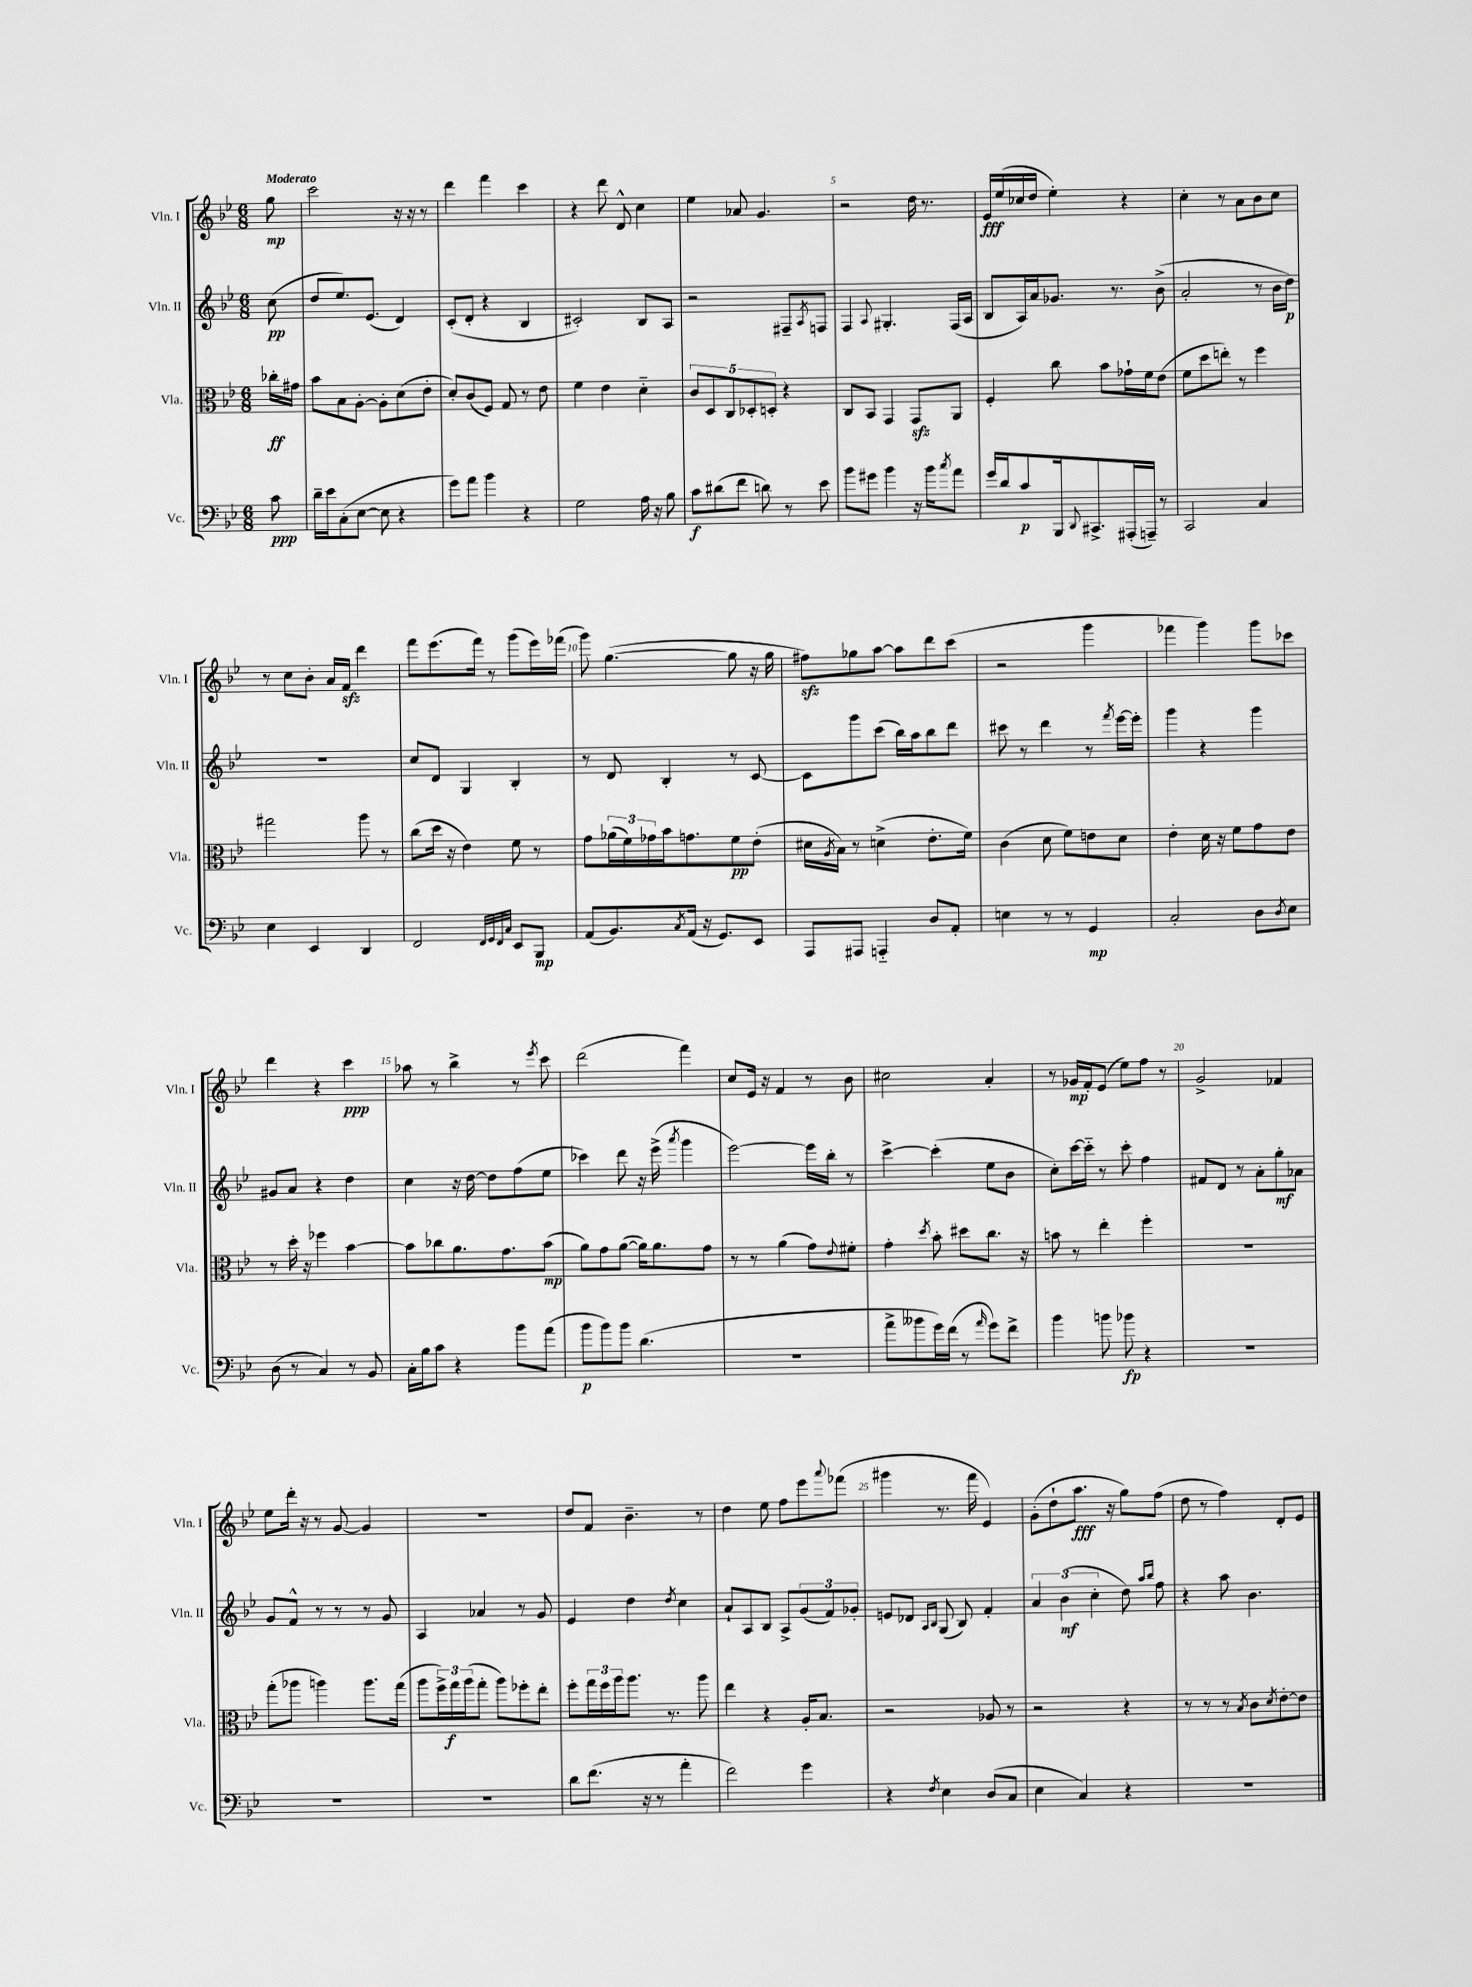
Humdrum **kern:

**kern	**kern	**kern	**kern
*staff4	*staff3	*staff2	*staff1
*clefF4	*clefC3	*clefG2	*clefG2
*k[b-e-]	*k[b-e-]	*k[b-e-]	*k[b-e-]
*M6/8	*M6/8	*M6/8	*M6/8
8c	16cc-'	(8cc	8gg
.	16g#	.	.
=	=	=	=
16d~	8b-	8dd	2ccc
16e-	.	.	.
(8C'	8B-	8.ee-)	.
[8E-	[8A'	.	.
.	.	(8.e-	.
8E-]	8A']	.	.
4r	(8d	4d)	16r
.	.	.	16r
.	8e-'	.	8r
=	=	=	=
8g)	8d')	(8c'	4ddd
8a	(8c	8d'	.
4b-	8F)	4r	4fff
.	8G	.	.
4r	8r	4B-	4ccc
.	8e-	.	.
=	=	=	=
2G	4f	2c#')	4r
.	4e-	.	8ddd
.	.	.	8d^^
16A	4d'~	8B-	4cc
16r	.	.	.
8B-	.	8A	.
=	=	=	=
8c	10c	2r	4ee-
.	10D	.	.
(8d#	.	.	.
.	10C	.	.
8f	.	.	8a-
.	10D-'	.	.
8d)	.	.	4.g
.	10D'	.	.
8r	4r	8F#~	.
.	.	8qA	.
8e-	.	8F	.
=	=	=	=
8b-	8C	4F	2r
8g#	8BB-	.	.
.	.	8qqA	.
4b-	4GG	4.G#'	.
16r	8GG	.	16dd
16b-	.	.	8.r
8qcc	.	.	.
8a	8AA	(16F	.
.	.	16A	.
=	=	=	=
16g	4F'	8B-	16e-
16d	.	.	(16ee-
8c	.	16A)	16cc-
.	.	16a	16dd
16BBB-	8cc	8.g-	4ee-')
8qqDD	.	.	.
8.CC#^	.	.	.
.	8b-	.	.
.	.	8.r	.
(16AAA#'	16g-`	.	4r
16AAA~)	16f	.	.
8r	(8e-	(8b-^	.
=	=	=	=
2CC	8f	2a'	4cc'
.	8dd	.	.
.	8ee')	.	8r
.	8r	.	8a
4C	4ff	8r	8b-
.	.	16b-	8cc
.	.	16dd)	.
=	=	=	=
4E-	2gg#	2.r	8r
.	.	.	8cc
4EE-	.	.	8b-'
.	.	.	16a
.	.	.	16f
4DD	8aa	.	4ddd
.	8r	.	.
=	=	=	=
2FF	(8cc	8cc	8fff
.	16dd	8d	(8.eee-
.	16r	.	.
.	4e-)	4G	.
.	.	.	16fff)
.	.	.	8r
32qqFF	.	.	.
32qqGG	.	.	.
32qqFF	.	.	.
32qqC	.	.	.
8EE-	8f	4B-'	(8ggg
8BBB-	8r	.	16eee-)
.	.	.	(16fff-
=	=	=	=
(8AA	8g	8r	8ggg)
8.BB-)	(24a-	8d	([4.gg
.	24f)	.	.
.	24g-	.	.
.	16b-	4B-'	.
8qC	.	.	.
(16AA	8.g	.	.
16r	.	.	.
8.GG)	.	.	.
.	8f	8r	8gg]
8EE-	(8e-'	[8c	16r
.	.	.	16gg
=	=	=	=
8AAA	16d#	8c]	8ff#)
.	8qA	.	.
.	16B-)	.	.
8AAA#	8r	8ggg	8gg-
4AAA'~	(4d^	(8ccc	[8aa
.	.	16bb-)	8aa]
.	.	16aa	.
8D	8.e-'	8bb-	8ddd
8AA'	.	8ddd	(8ccc
.	16f)	.	.
=	=	=	=
4E	(4c	8ccc#	2r
.	.	8r	.
8r	8d	4ddd	.
8r	8f)	.	.
4GG	8e	8r	4ggg
.	.	8qfff	.
.	8d	[16eee-	.
.	.	16eee-']	.
=	=	=	=
2C'	4e-'	4ggg	4fff-
.	16d	4r	4ggg)
.	16r	.	.
.	8f	.	.
8D	8g	4ggg	8ggg
8qD	.	.	.
8E-	8e-	.	8ccc-
=	=	=	=
(8D	8r	8g#	4ddd
8r	16dd'	8a	.
.	16r	.	.
4C)	4ff-	4r	4r
8r	[4b-	4dd	4ccc
8BB-	.	.	.
=	=	=	=
16C'	8b-]	4cc	8aa-
16B-	.	.	.
8c	8cc-	.	8r
4r	8.a	16r	4bb-^
.	.	[16dd	.
.	.	8dd]	.
.	8.g	.	.
8b-	.	(8ff	8r
.	.	.	8qeee-
(8a	(8b-	8ee-	8ccc
=	=	=	=
8b-	8a)	4ccc-)	(2ddd
8b-)	8g	.	.
8b-	([8a	8ddd	.
(4.d	16a])	16r	.
.	8.a	(16eee-^	.
.	.	8qaaa	.
.	.	4ggg	4fff)
.	8g	.	.
=	=	=	=
2.r	8r	[2eee-)	8cc
.	8r	.	16e-
.	.	.	16r
.	(4a	.	4f
.	8g)	16eee-]	8r
.	.	16bb-'	.
.	8qqe-	.	.
.	8f#'	8r	8b-
=	=	=	=
8a^	4g'	[4ccc^	2cc#
8b--	.	.	.
.	8qdd	.	.
16g)	8b-'	(4ccc']	.
(16f	.	.	.
8r	8dd#	.	.
16qqa	.	.	.
8g)	8.cc	8ee-	4a'
8f^	.	8b-	.
.	16r	.	.
=	=	=	=
4b-	8b	8cc')	8r
.	8r	[16ccc	16g-
.	.	16ccc'~]	16f'
8b	4ee-'	8r	(8e-
8b-	.	8ccc'	8ee-)
4r	4ff'	4ff	8ff
.	.	.	8r
=	=	=	=
2.r	2.r	8f#	2g^
.	.	8d	.
.	.	8r	.
.	.	8a'	.
.	.	8gg'	4f-
.	.	8a-	.
=	=	=	=
2.r	(8gg'	8g	8ee-
.	8aa-	8f^^	16ddd'
.	.	.	16r
.	4aa)	8r	8r
.	.	8r	[8g
.	8.aa	8r	4g]
.	.	8g	.
.	(16gg	.	.
=	=	=	=
2.r	8aa	4A	2.r
.	24ff^)	.	.
.	24gg	.	.
.	(24aa	.	.
.	8gg'	4a-	.
.	8aa)	.	.
.	8ff-'	8r	.
.	8ee-'	8g	.
=	=	=	=
8d	8ff'	4e-	8dd
(8.f	24gg	.	8f
.	24ff	.	.
.	24aa	.	.
.	8.aa	4dd	4.b-~
16r	.	.	.
8r	.	.	.
.	8.r	.	.
.	.	8qdd	.
4a'	.	4cc	.
.	8aa	.	8r
=	=	=	=
2f)	4ee-	8a`	4dd
.	.	8A	.
.	4r	8B-	8ee-
.	.	8A^	8ff
4g	16A'	(12g	8eee-
.	8.B-	.	.
.	.	12f)	.
.	.	.	8qqaaa
.	.	.	(8fff-
.	.	12g-'	.
=	=	=	=
4r	2r	8e	4ggg#
.	.	8d-	.
.	.	16qqA	.
8qF	.	16qqB-	.
4E-	.	(8G	8.r
.	.	8B-)	.
.	.	.	16fff
(8D	8A-	4f'	4e-)
8C	8r	.	.
=	=	=	=
4E-	2r	6a	(8g'
.	.	.	8dd`
.	.	(6b-	.
4C)	.	.	8.aa
.	.	6cc'	.
.	.	.	16r
4r	4r	8dd)	8gg)
.	.	16qqaa	.
.	.	16qqbb-	.
.	.	8ff	(8ff
=	=	=	=
2.r	8r	4r	8dd
.	8r	.	8r
.	8r	8aa	4ff)
.	8qB-	.	.
.	8c	4.b-	.
.	8qd	.	.
.	[8e-'	.	8d'
.	8e-]	.	8e-
==	==	==	==
*-	*-	*-	*-
